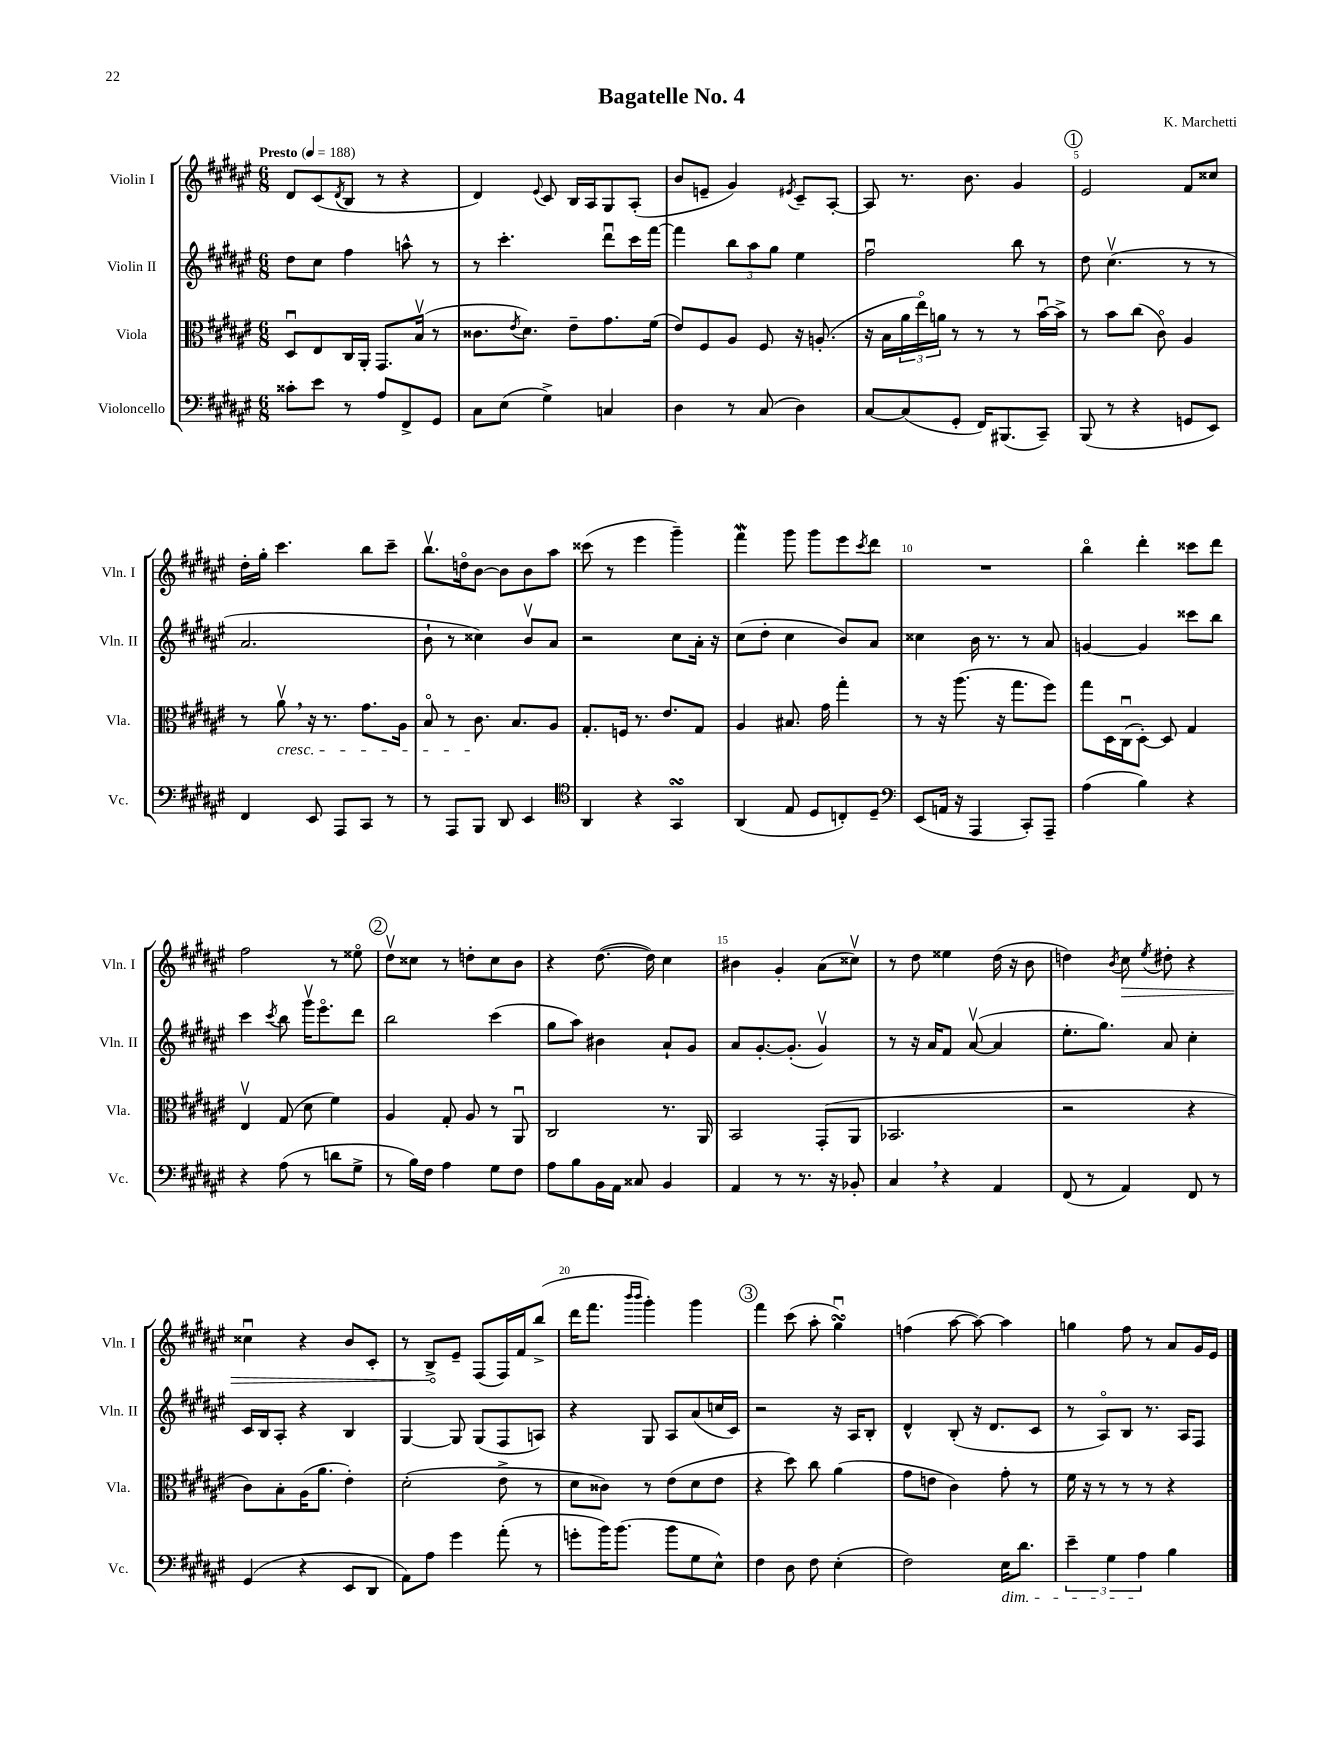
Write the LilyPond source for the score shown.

\header { title = "Bagatelle No. 4" composer = "K. Marchetti" }
<<
\new StaffGroup <<
\new Staff = "s0" \with { instrumentName = "Violin I" shortInstrumentName = "Vln. I" } {
    \clef treble \key fis \major \numericTimeSignature \time 6/8 \tempo "Presto" 4 = 188
    dis'8 cis'8( \acciaccatura { dis'8 } b8 r8 r4 |
    dis'4) \appoggiatura { eis'8 } cis'8 b16 ais16 gis8 ais8-.( |
    b'8 e'8-- gis'4) \acciaccatura { eis'8 } cis'8-- ais8~-. |
    ais8 r8. b'8. gis'4 |
    \mark \markup { \circle "1" } eis'2 fis'8 cisis''8 |
    dis''16-. gis''16-. cis'''4. b''8 cis'''8-- |
    b''8.\upbow d''16\flageolet b'8~ b'8 b'8 ais''8 |
    cisis'''8( r8 eis'''4 gis'''4--) |
    fis'''4\mordent gis'''8 gis'''8 eis'''8 \acciaccatura { cis'''8 } dis'''8 |
    R2. |
    b''4\flageolet dis'''4-. cisis'''8 dis'''8 |
    fis''2 r8 eisis''8\flageolet |
    \mark \markup { \circle "2" } dis''8\upbow cisis''8 r8 d''8-. cisis''8 b'8 |
    r4 dis''8.~( dis''16) cis''4 |
    bis'4 gis'4-. ais'8( cisis''8\upbow) |
    r8 dis''8 eisis''4 dis''16( r16 b'8 |
    d''4) \acciaccatura { b'8 } \once \override Hairpin.circled-tip = ##t cis''8\> \acciaccatura { eis''8 } dis''8-. r4 |
    cisis''4\downbow r4 b'8 cis'8-. |
    r8 b8->\! eis'8-- fis8( fis16) fis'16 b''8->( |
    dis'''16 fis'''8. \grace { b'''16 b'''16 } gis'''4-.) gis'''4 |
    \mark \markup { \circle "3" } fis'''4 cis'''8( ais''8-. gis''4\downbow\turn) |
    f''4( ais''8~ ais''8~) ais''4 |
    g''4 fis''8 r8 ais'8 gis'16 eis'16 \bar "|." |
}
\new Staff = "s1" \with { instrumentName = "Violin II" shortInstrumentName = "Vln. II" } {
    \clef treble \key fis \major \numericTimeSignature \time 6/8
    dis''8 cis''8 fis''4 a''8-^ r8 |
    r8 cis'''4.-. dis'''8\downbow cis'''16 fis'''16~ |
    fis'''4 \tuplet 3/2 { b''8 ais''8 gis''8 } eis''4 |
    fis''2\downbow b''8 r8 |
    \mark \markup { \circle "1" } dis''8 cis''4.\upbow( r8 r8 |
    ais'2. |
    b'8-! r8 cisis''4) b'8\upbow ais'8 |
    r2 cis''8 ais'16-. r16 |
    cis''8( dis''8-. cis''4 b'8) ais'8 |
    cisis''4 b'16 r8. r8 ais'8 |
    g'4~ g'4 cisis'''8 b''8 |
    cis'''4 \acciaccatura { cis'''8 } b''8 gis'''16\upbow eis'''8.\flageolet dis'''8 |
    \mark \markup { \circle "2" } b''2 cis'''4( |
    gis''8 ais''8) bis'4 ais'8-! gis'8 |
    ais'8 gis'8.~-. gis'8.-.( gis'4\upbow) |
    r8 r16 ais'16 fis'8 ais'8~\upbow( ais'4 |
    eis''8.-. gis''8.) ais'8 cis''4-. |
    cis'16 b16 ais8-. r4 b4 |
    gis4~ gis8 gis8( fis8 a8) |
    r4 gis8 ais8 ais'8( c''16 cis'16) |
    \mark \markup { \circle "3" } r2 r16 ais16 b8-. |
    dis'4-^ b8-.( r16 dis'8. cis'8 |
    r8 ais8\flageolet) b8 r8. ais16 fis8 \bar "|." |
}
\new Staff = "s2" \with { instrumentName = "Viola" shortInstrumentName = "Vla." } {
    \clef alto \key fis \major \numericTimeSignature \time 6/8
    dis8\downbow eis8 cis16 ais,16-. gis,8. b16\upbow( r8 |
    cisis'8. \acciaccatura { eis'8 } dis'8.) eis'8-- gis'8. fis'16( |
    eis'8) fis8 ais8 fis8 r16 a8.-.( |
    r16 b16 \tuplet 3/2 { ais'16 eis''16\flageolet) a'16 } r8 r8 r8 b'16~\downbow b'16-> |
    \mark \markup { \circle "1" } r8 b'8 cis''8( cis'8\flageolet) ais4 |
    r8 ais'8\upbow\cresc \breathe r16 r8. gis'8. ais16 |
    b8\flageolet r8 cis'8.\! b8. ais8 |
    gis8.-. f16 r8. eis'8. gis8 |
    ais4 bis8. gis'16 gis''4-. |
    r8 r16 ais''8.( r16 gis''8. fis''8) |
    gis''8 dis16 cis16\downbow( dis8~-.) dis8 gis4 |
    eis4\upbow gis8( dis'8 fis'4) |
    \mark \markup { \circle "2" } ais4 gis8-. ais8 r8 ais,8\downbow |
    cis2 r8. ais,16 |
    b,2 gis,8-.( ais,8 |
    bes,2. |
    r2 r4 |
    cis'8) b8-. ais16( ais'8. eis'4-.) |
    dis'2-.( eis'8-> r8 |
    dis'8 cisis'8) r8 eis'8( dis'8 eis'8 |
    \mark \markup { \circle "3" } r4 dis''8) cis''8 ais'4( |
    gis'8 e'8 cis'4) gis'8-. r8 |
    fis'16 r16 r8 r8 r8 r4 \bar "|." |
}
\new Staff = "s3" \with { instrumentName = "Violoncello" shortInstrumentName = "Vc." } {
    \clef bass \key fis \major \numericTimeSignature \time 6/8
    cisis'8-. eis'8 r8 ais8 fis,8-> gis,8 |
    cis8 eis8( gis4->) c4 |
    dis4 r8 cis8( dis4) |
    cis8~ cis8( gis,8-. fis,16) bis,,8.( cis,8--) |
    \mark \markup { \circle "1" } b,,8( r8 r4 g,8 eis,8) |
    fis,4 eis,8 ais,,8 cis,8 r8 |
    r8 ais,,8 b,,8 dis,8 eis,4 |
    \clef tenor ais,4 r4 gis,4\turn |
    ais,4( eis8 dis8 c8-.) dis8-- |
    \clef bass eis,8( a,16 r16 ais,,4 cis,8-.) ais,,8-- |
    ais4( b4) r4 |
    r4 ais8( r8 d'8 gis8-> |
    \mark \markup { \circle "2" } r8 b16) fis16 ais4 gis8 fis8 |
    ais8 b8 b,16 ais,16 cisis8 b,4 |
    ais,4 r8 r8. r16 bes,8-. |
    cis4 \breathe r4 ais,4 |
    fis,8( r8 ais,4) fis,8 r8 |
    gis,4( r4 eis,8 dis,8 |
    ais,8) ais8 gis'4 ais'8-.( r8 |
    g'8-. b'16) b'8.( b'8 gis8 eis8-^) |
    \mark \markup { \circle "3" } fis4 dis8 fis8 eis4-.( |
    fis2) eis16\dim dis'8. |
    \tuplet 3/2 { eis'4-- gis4 ais4\! } b4 \bar "|." |
}
>>
>>
\layout { \context { \Score \override BarNumber.break-visibility = ##(#f #t #t) barNumberVisibility = #(every-nth-bar-number-visible 5) } }
